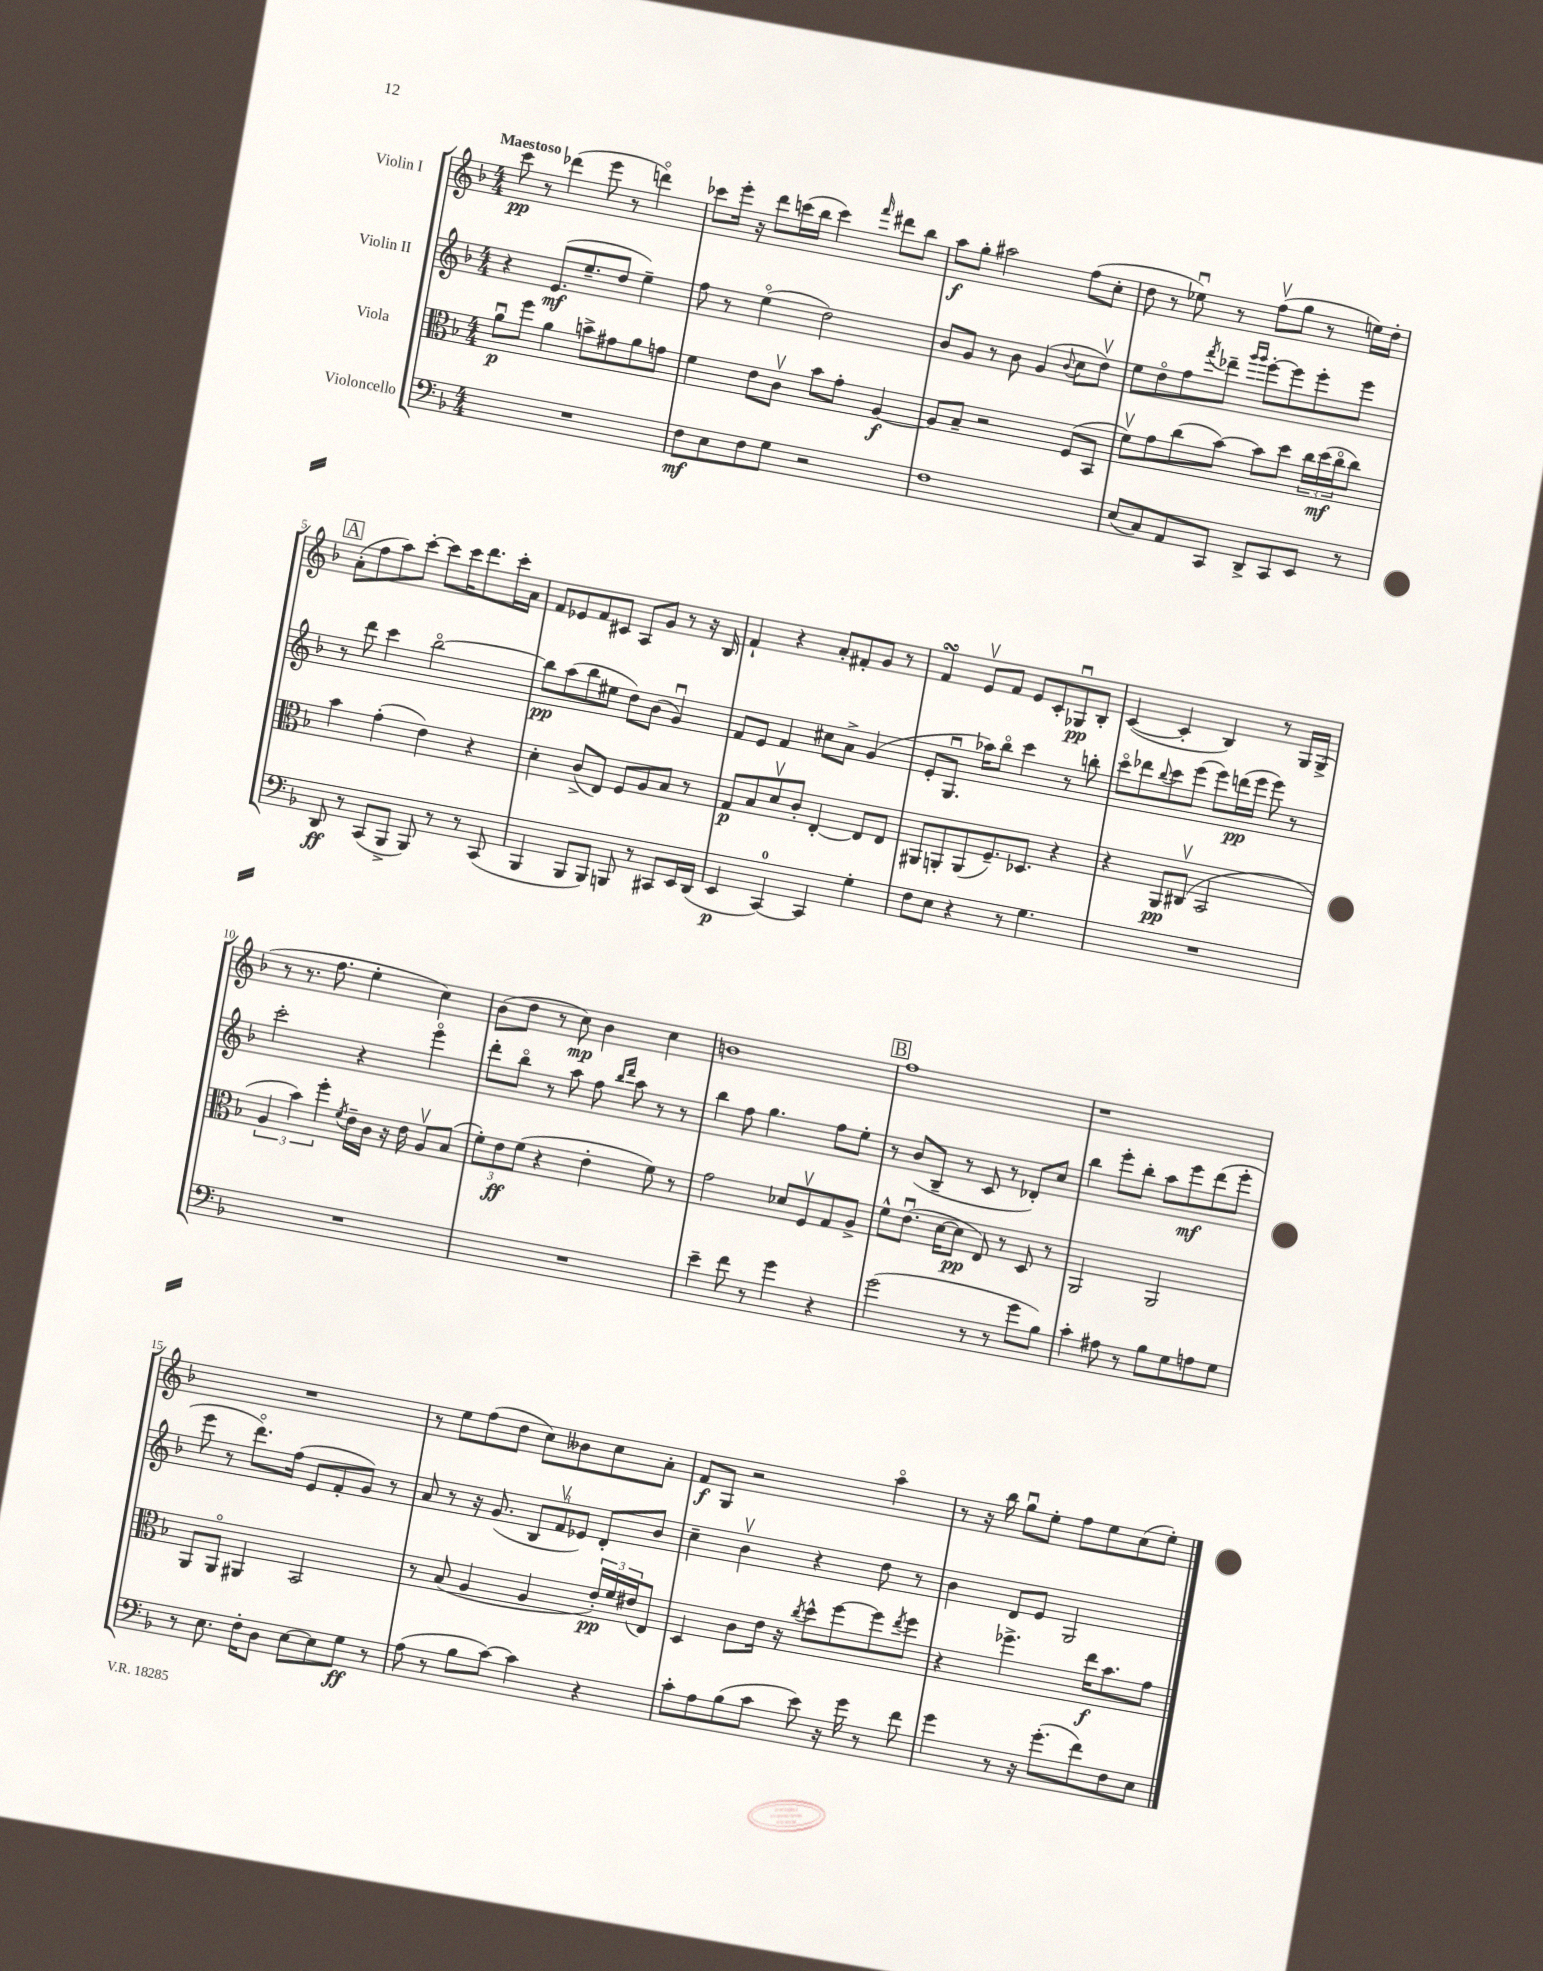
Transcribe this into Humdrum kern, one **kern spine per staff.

**kern	**dynam	**kern	**dynam	**kern	**dynam	**kern	**dynam
*part4	*part4	*part3	*part3	*part2	*part2	*part1	*part1
*staff4	*staff4	*staff3	*staff3	*staff2	*staff2	*staff1	*staff1
*I"Violoncello	*	*I"Viola	*	*I"Violin II	*	*I"Violin I	*
*clefF4	*	*clefC3	*	*clefG2	*	*clefG2	*
*k[b-]	*	*k[b-]	*	*k[b-]	*	*k[b-]	*
*M4/4	*	*M4/4	*	*M4/4	*	*M4/4	*
=1	=1	=1	=1	=1	=1	=1	=1
!	!	!	!	!	!	!LO:TX:a:B:t=Maestoso	!
1r	.	8au\L	p	4r	.	8ccc\	pp
.	.	8ff\J	.	.	.	8r	.
.	.	4a\	.	(8.e/L	mf	(4ddd-X\	.
.	.	.	.	8.ee~/	.	.	.
.	.	8bn^\L	.	.	.	8eee\	.
.	.	8g#X\	.	8dd/J	.	8r	.
.	.	8a\	.	4ee~\)	.	4dddn\)	.
.	.	8gn\J	.	.	.	.	.
=2	=2	=2	=2	=2	=2	=2	=2
8F\L	mf	4f\	.	8ff\	.	8ccc-X\L	.
8E\	.	.	.	8r	.	16eee'\Jk	.
.	.	.	.	.	.	16r	.
8F\	.	8e\L	.	(4ee\	.	8ddd\L	.
8G\J	.	8cv\J	.	.	.	(16cccn\L	.
.	.	.	.	.	.	16bb-\JJ	.
2r	.	8b-\L	.	2dd\)	.	4ccc\)	.
.	.	8g'\J	.	.	.	.	.
.	.	.	.	.	.	16qqfff/	.
.	.	[4A/	f	.	.	8ddd#X\L	.
.	.	.	.	.	.	8bb-\J	.
=3	=3	=3	=3	=3	=3	=3	=3
1F	.	8A/L]	.	8b-/L	.	8aa\L	f
.	.	8B-~/J	.	8g/J	.	8gg'\J	.
.	.	2r	.	8r	.	2aa#X\	.
.	.	.	.	8b-\	.	.	.
.	.	.	.	(4g/	.	.	.
.	.	.	.	8qqb-/	.	.	.
.	.	(8F/L	.	8cc\L	.	(8ff\L	.
.	.	8BB-/J	.	8ddv\J)	.	8cc'\J	.
=4	=4	=4	=4	=4	=4	=4	=4
(8E/L	.	8fv\L)	.	8ee\L	.	8dd\	.
8C/)	.	8g\	.	8dd\	.	8r	.
8AA/	.	(8cc\	.	8ff\	.	8ee-Xu\)	.
.	.	.	.	8qfff/	.	.	.
8CC/J	.	[8b-\J)	.	8ddd-X~\J	.	8r	.
.	.	.	.	16qqggg/LL	.	.	.
.	.	.	.	16qqggg/JJ	.	.	.
8DD^/L	.	8b-\L]	.	[8eee'\L	.	(8ffv\L	.
8CC/	.	8dd\J	.	8eee\]	.	8gg\J	.
8EE/J	.	24cc\LL	.	8eee'\	.	8r	.
.	.	(24dd\	mf	.	.	.	.
.	.	24cc\J	.	.	.	.	.
8r	.	8cc\J)	.	8eee\J	.	16een\LL)	.
.	.	.	.	.	.	16dd'\JJ	.
!!LO:LB:g=z
!!LO:REH:place=s1:t=A
=5	=5	=5	=5	=5	=5	=5	=5
8DD/	ff	4b-\	.	8r	.	(8a'\L	.
8r	.	.	.	8ddd\	.	8ff\	.
(8CC/L	.	(4g'\	.	4ccc\	.	8aa\)	.
8BBB-^/J	.	.	.	.	.	[8ccc'\J	.
8BBB-/)	.	4e\)	.	[2bb-\	.	8ccc\L]	.
8r	.	.	.	.	.	16ccc\K	.
.	.	.	.	.	.	8.ddd\	.
8r	.	4r	.	.	.	.	.
(8CC/	.	.	.	.	.	16ccc'\L	.
.	.	.	.	.	.	16a\JJ	.
=6	=6	=6	=6	=6	=6	=6	=6
4BBB-/	.	4d'\	.	8bb-\L]	pp	8f/L	.
.	.	.	.	(8aa\	.	8e-X/	.
8BBB-/L	.	(8c^/L	.	8bb-\	.	8f/	.
8BBB-/J)	.	8E/J)	.	8ee#X\J	.	8c#X/J	.
8BBBn/	.	8F/L	.	8dd\L)	.	8A/L	.
8r	.	8A/	.	(8b-\J	.	8g/J	.
8CC#X/L	.	8B-/J	.	4gu/)	.	8r	.
16EE/L	.	8r	.	.	.	16r	.
(16DD/JJ	.	.	.	.	.	16B-/	.
=7	=7	=7	=7	=7	=7	=7	=7
4EE/	p	8G/L	p	8f/L	.	4f`/	.
.	.	8B-/	.	8e/J	.	.	.
[4CC/)	.	8dv/	.	4f/	.	4r	.
.	.	8c'/J	.	.	.	.	.
4CC/]	.	[4E'/	.	8cc#X\L	.	8a'/L	.
.	.	.	.	8a^\J	.	8f#X'/	.
4G'\	.	8E/L]	.	(4g/	.	8g/J	.
.	.	8E/J	.	.	.	8r	.
=8	=8	=8	=8	=8	=8	=8	=8
8F\L	.	8AA#X/L	.	8e'/L	.	4fsSSs/	.
8E\J	.	8AAn'/	.	8.Gu/J	.	.	.
4r	.	(8AA/	.	.	.	8ev/L	.
.	.	.	.	16aa-X\KL)	.	.	.
.	.	8.F~/)	.	8bb-\J	.	8f/J	.
8r	.	.	.	4ccc\	.	8e/L	.
.	.	8.D-X/J	.	.	.	.	.
4.G\	.	.	.	.	.	8c'/	.
.	.	4r	.	8r	.	8G-Xu/	pp
.	.	.	.	8bbn'\	.	8B-'/J	.
=9	=9	=9	=9	=9	=9	=9	=9
1r	.	4r	.	8ccc\L	.	([4c/	.
.	.	.	.	8ddd-X\	.	.	.
.	.	.	.	8qqbb-/	.	.	.
.	.	8AA/L	pp	8ccc\	.	4c'/]	.
.	.	(8C#Xv/J	.	(8eee\J	.	.	.
.	.	2BB-/	.	8eee\L)	.	4B-/)	.
.	.	.	.	(16dddn\L	pp	.	.
.	.	.	.	16eee\JJ	.	.	.
.	.	.	.	8eee\)	.	8r	.
.	.	.	.	8r	.	16G/LL	.
.	.	.	.	.	.	(16G^/JJ	.
!!LO:LB:g=z
=10	=10	=10	=10	=10	=10	=10	=10
1r	.	6A/	.	2ccc'\	.	8r	.
.	.	.	.	.	.	8.r	.
.	.	6b-\)	.	.	.	.	.
.	.	.	.	.	.	8.ff\	.
.	.	6ff'\	.	.	.	.	.
.	.	8qf/	.	.	.	.	.
.	.	16e~\LL	.	4r	.	4ee'\	.
.	.	16c\JJ	.	.	.	.	.
.	.	16r	.	.	.	.	.
.	.	16e\	.	.	.	.	.
.	.	8Av/L	.	4eee\	.	4cc\)	.
.	.	(8B-/J	.	.	.	.	.
=11	=11	=11	=11	=11	=11	=11	=11
1r	.	12f'\L)	.	8ddd'\L	.	(8b-\L	.
.	.	12e\	ff	.	.	.	.
.	.	.	.	8bb-\J	.	8dd\J	.
.	.	(12f\J	.	.	.	.	.
.	.	4r	.	8r	.	8r	.
.	.	.	.	8aa\	.	8cc\)	mp
.	.	4e'\	.	8ff\	.	4b-\	.
.	.	.	.	16qqbb-/LL	.	.	.
.	.	.	.	16qqddd/JJ	.	.	.
.	.	.	.	8aa\	.	.	.
.	.	8f\)	.	8r	.	4cc\	.
.	.	8r	.	8r	.	.	.
=12	=12	=12	=12	=12	=12	=12	=12
4e~\	.	2g\	.	4bb-\	.	1bn	.
8f\	.	.	.	8ff\	.	.	.
8r	.	.	.	4.gg\	.	.	.
4g\	.	8d-X/L	.	.	.	.	.
.	.	8Fv/	.	.	.	.	.
4r	.	8G/	.	8ff\L	.	.	.
.	.	8A^/J	.	8ee'\J	.	.	.
!!LO:REH:place=s1:t=B
=13	=13	=13	=13	=13	=13	=13	=13
(2g\	.	8f^^\L	.	8r	.	1ff	.
.	.	(8.eu\J	.	(8b-/L	.	.	.
.	.	.	.	8B-~/J	.	.	.
.	.	[16d\KL	.	.	.	.	.
.	.	8d\J]	pp	8r	.	.	.
8r	.	8E/)	.	8c/	.	.	.
8r	.	8r	.	8r	.	.	.
8g\L	.	8D/	.	8d-X'/L)	.	.	.
8B-\J)	.	8r	.	8cc/J	.	.	.
=14	=14	=14	=14	=14	=14	=14	=14
4c'\	.	2AA/	.	4bb-\	.	1r	.
8A#X\	.	.	.	8eee'\L	.	.	.
8r	.	.	.	8bb-'\J	.	.	.
8B-\L	.	2AA/	.	8aa\L	.	.	.
8G\	.	.	.	8eee\	mf	.	.
8An\	.	.	.	(8ddd\	.	.	.
8G\J	.	.	.	8eee'\J	.	.	.
!!LO:LB:g=z
=15	=15	=15	=15	=15	=15	=15	=15
8r	.	8AA/L	.	8eee\	.	1r	.
8.E\	.	8AA/J	.	8r	.	.	.
.	.	4AA#X/	.	8.ddd\L)	.	.	.
16F'\KL	.	.	.	.	.	.	.
8D\J	.	.	.	.	.	.	.
.	.	.	.	(16ff\Jk	.	.	.
[8E\L	.	2BB-/	.	8e/L	.	.	.
8E\]	.	.	.	8f'/	.	.	.
8G\J	ff	.	.	8g/J)	.	.	.
8r	.	.	.	8r	.	.	.
=16	=16	=16	=16	=16	=16	=16	=16
(8A\	.	8r	.	8a/	.	8r	.
8r	.	(8B-/	.	8r	.	8ee\L	.
8B-\L	.	4A/	.	16r	.	(8ff\	.
.	.	.	.	(8.g/	.	.	.
[8c\J)	.	.	.	.	.	8dd\J	.
4c\]	.	4A/	.	12B-/L	.	8cc\L)	.
.	.	.	.	12fv/	.	.	.
.	.	.	.	.	.	8b--X\	.
.	.	.	.	12e-X/J)	.	.	.
4r	.	24e'/LL)	pp	8d'/L	.	8cc\	.
.	.	24f/	.	.	.	.	.
.	.	(24e#X/J	.	.	.	.	.
.	.	8E/J)	.	8b-/J	.	8a'\J	.
=17	=17	=17	=17	=17	=17	=17	=17
8c'\L	.	4D/	.	4cc~\	.	8f/L	f
8A\	.	.	.	.	.	8G/J	.
(8B-\	.	8c\L	.	4b-v\	.	2r	.
8c\J	.	16e\Jk	.	.	.	.	.
.	.	16r	.	.	.	.	.
.	.	8qcc/	.	.	.	.	.
8e\)	.	8dd^^\L	.	4r	.	.	.
16r	.	[8ff\	.	.	.	.	.
16g\	.	.	.	.	.	.	.
8r	.	8ff\]	.	8dd\	.	4aa\	.
.	.	8qee/	.	.	.	.	.
8f\	.	8ff\J	.	8r	.	.	.
=18	=18	=18	=18	=18	=18	=18	=18
4g\	.	4r	.	4b-\	.	8r	.
.	.	.	.	.	.	16r	.
.	.	.	.	.	.	16bb-\	.
8r	.	4.ff-X^\	.	8d/L	.	8ggu\L	.
16r	.	.	.	8e/J	.	8ee'\J	.
(8.g'\L	.	.	.	.	.	.	.
.	.	.	.	2G/	.	8ff\L	.
8f\)	.	16ee\KL	f	.	.	8ee\	.
.	.	8.b-\	.	.	.	.	.
8F\	.	.	.	.	.	(8cc\	.
8E\J	.	8g\J	.	.	.	8ee'\J)	.
==	==	==	==	==	==	==	==
*-	*-	*-	*-	*-	*-	*-	*-
